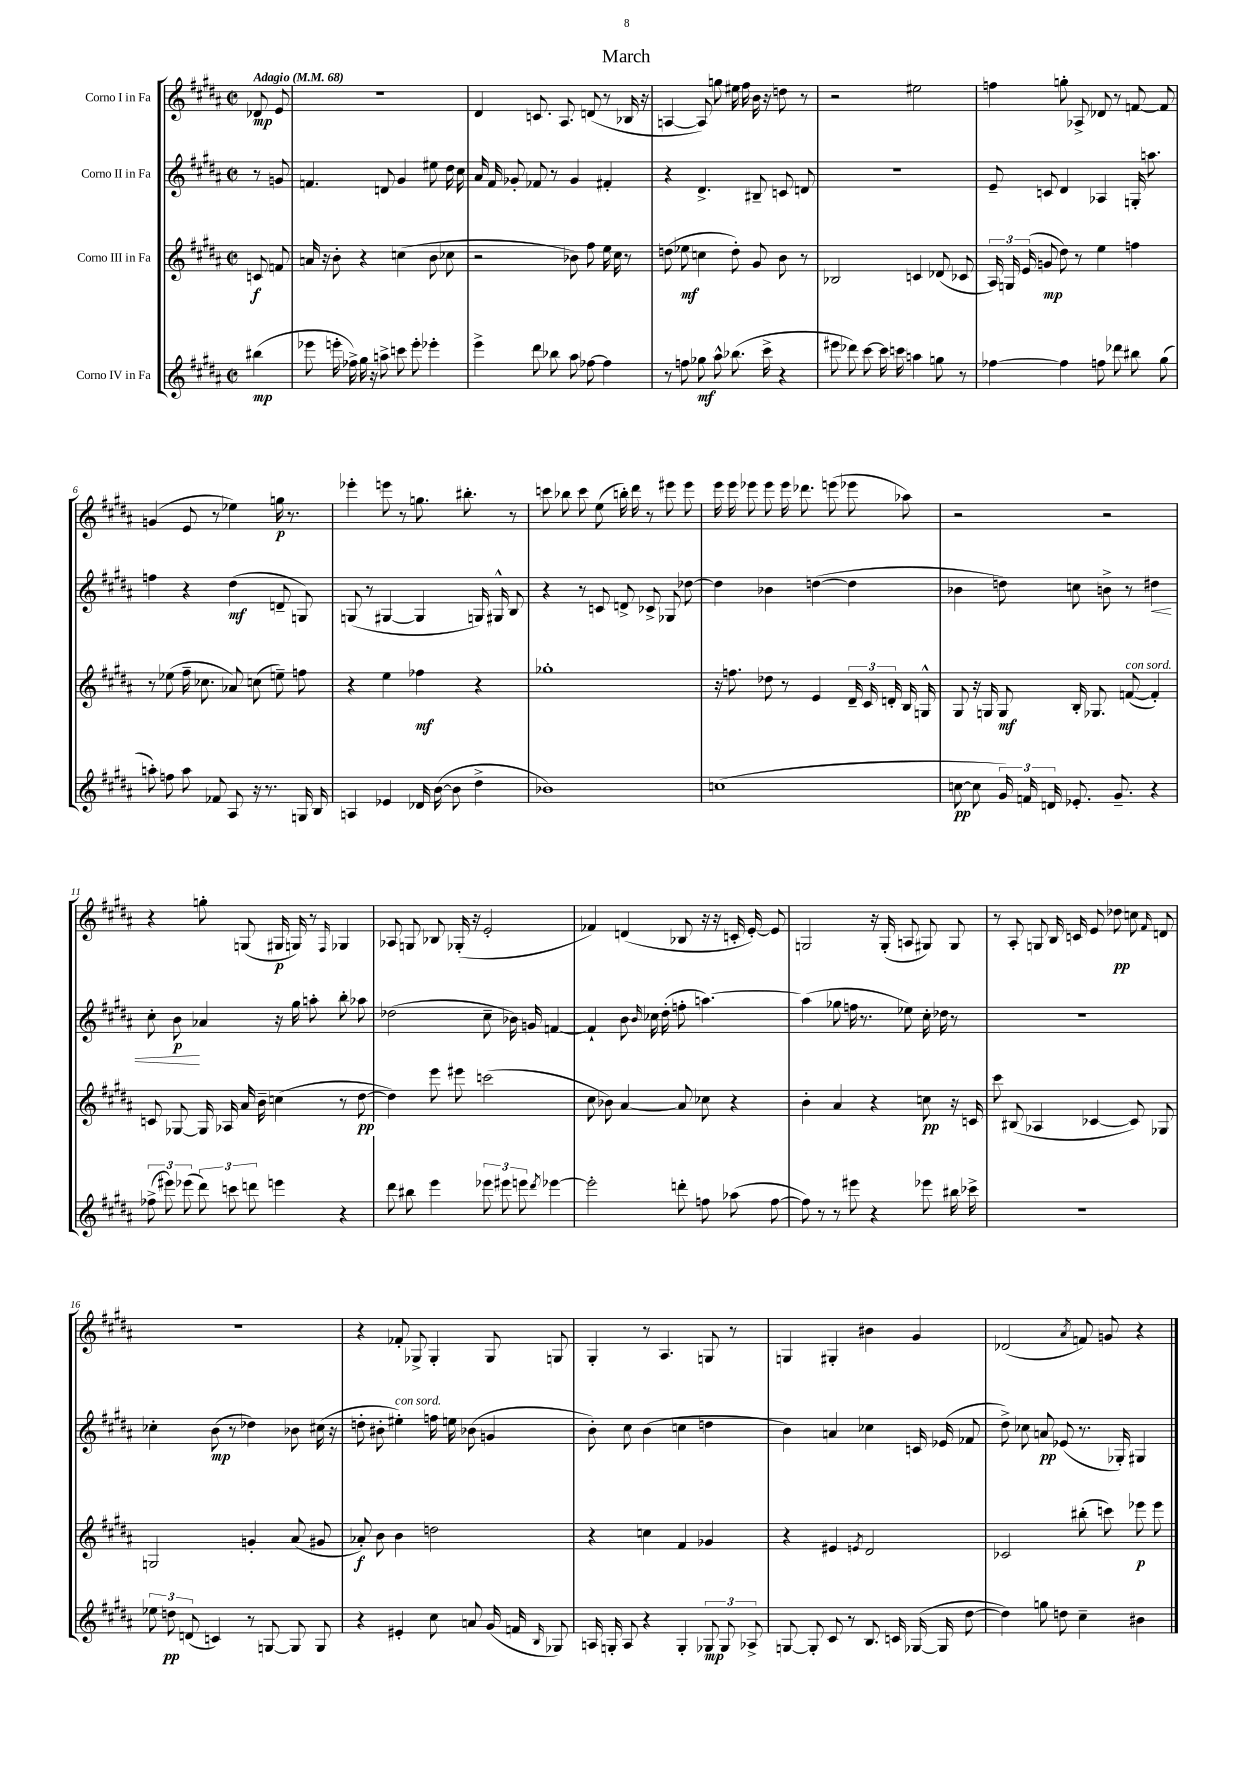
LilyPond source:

\header { title = "March" }
<<
\new StaffGroup <<
\new Staff = "s0" \with { instrumentName = "Corno I in Fa" } {
    \clef treble \key b \major \defaultTimeSignature \time 2/2 \partial 4 \tempo "Adagio" 4 = 68
    \autoBeamOff des'8\mp e'8 |
    R1 |
    dis'4 c'8. ais8. d'8( r8 bes16 r16 |
    a4~ a8) g''8 eis''16 fis''16 b'16 r16 d''8 r8 |
    r2 eis''2 |
    f''4 g''8-. aes8-> des'8 r8 f'8~ f'8 |
    g'4( e'8 r8 ees''4) g''16\p r8. |
    ees'''4-. e'''8 r8 g''8. bis''8.-. r8 |
    c'''8 bes''8 c'''8 e''8( b''16-.) dis'''16 r8 eis'''8 eis'''8 |
    e'''16 e'''16 ees'''8 ees'''8 ees'''16 des'''8. e'''8( ees'''8 aes''8) |
    r2 r2 |
    r4 g''8-. g8( gis16\p g16) r8 \grace { fis16 } ges4 |
    aes8 g8 bes8 ges16-.( r16 e'2-. |
    fes'4) d'4( bes8 r16 r16 c'16-. e'16~-.) e'8 |
    g2 r16 g16-.( a8 gis8) gis8 |
    r8 ais8-. g8 b16 c'16 e'8 des''8\pp c''8 \grace { fis'16 } d'8 |
    R1 |
    r4 fes'8-. ges8-> ges4-. ges8 g8 |
    gis4-. r8 ais4. g8 r8 |
    g4 gis4-. bis'4 gis'4 |
    des'2( \acciaccatura { ais'8 } f'8) g'8 r4 \bar "|." |
}
\new Staff = "s1" \with { instrumentName = "Corno II in Fa" } {
    \clef treble \key b \major \defaultTimeSignature \time 2/2 \partial 4
    \autoBeamOff r8 g'8 |
    f'4. d'8 gis'4 eis''8 dis''16 cis''16 |
    ais'16 fis'16 ges'8-. fes'8 r8 ges'4 fis'4-. |
    r4 dis'4.-> bis8-- c'8 d'8 |
    R1 |
    e'8-- c'8 dis'4 aes4 g16-. a''8. |
    f''4 r4 dis''4\mf( d'8-- g8) |
    g8( r8 gis4~ gis4 g16) gis16-^ b8 |
    r4 r8 c'8 d'8-> ces'8-> ges8 des''8~ |
    des''4 bes'4 d''4~( d''4 |
    bes'4 d''8) c''8 b'8-> r8 dis''4\< |
    cis''8-. b'8\p\! aes'4 r16 gis''16 a''8-. b''8-. aes''8 |
    des''2( cis''8-- bes'16) g'16 f'4~ |
    f'4-! b'8 \grace { b'16 } ces''16 dis''16-.( f''8-. a''4.~) |
    a''4( ges''8 f''16 r8. ees''8) cis''16-. des''16 r8 |
    R1 |
    ces''4-. b'8\mp( r8 des''4) bes'8 cis''16( r16 |
    d''8-. bis'8-. eis''4-.^\markup { \italic "con sord." }) f''16 e''16 bes'8( g'4 |
    b'8-.) cis''8 b'4( c''4 d''4 |
    b'4) a'4 ces''4 c'16 ees'16( fes'8 |
    dis''8->) ces''8 a'8\pp ees'8( r8. ges16-.) gis4 \bar "|." |
}
\new Staff = "s2" \with { instrumentName = "Corno III in Fa" } {
    \clef treble \key b \major \defaultTimeSignature \time 2/2 \partial 4
    \autoBeamOff c'8\f f'8 |
    a'16 r16 b'8-. r4 c''4( b'8 ces''8 |
    r2 bes'8) fis''8 e''16 cis''16 r8 |
    d''8( ees''8\mf c''4 d''8-.) gis'8 b'8 r8 |
    bes2 c'4 des'8( ces'8 |
    \tuplet 3/2 { ais16) g16 e'16( } g'8\mp dis''8) r8 e''4 f''4 |
    r8 ees''8( fis''16-- ces''8. aes'8) c''8( e''8--) f''8 |
    r4 e''4 fes''4\mf r4 |
    ges''1-. |
    r16 f''8. des''8 r8 e'4 \tuplet 3/2 { dis'16-- cis'16 d'16-. } b16 g16-^ |
    gis8 r16 g16 g8\mf b16-. ges8. f'8~^\markup { \italic "con sord." }( f'4-.) |
    c'8 ges8~ ges16 aes16 ais'16 b'16-- c''4( r8 dis''8~\pp |
    dis''4) e'''8 eis'''8 c'''2( |
    cis''8 bes'8) ais'4~ ais'8 ces''8 r4 |
    b'4-. ais'4 r4 c''8\pp r16 c'16 |
    cis'''8 bis8( aes4 ces'4~ ces'8) ges8 |
    g2 g'4-. ais'8( gis'8 |
    aes'8-.\f) b'8 b'4 d''2 |
    r4 c''4 fis'4 ges'4 |
    r4 eis'4 \acciaccatura { e'8 } dis'2 |
    ces'2 bis''8-.( c'''8) ees'''8\p ees'''8 \bar "|." |
}
\new Staff = "s3" \with { instrumentName = "Corno IV in Fa" } {
    \clef treble \key b \major \defaultTimeSignature \time 2/2 \partial 4
    \autoBeamOff bis''4\mp( |
    ees'''8 e'''16-. fes''16->) gis''16 r16 a''8-> c'''8 e'''8-. ees'''4-. |
    e'''4-> dis'''8 bes''8 ais''8 fes''8~ fes''4 |
    r8 f''8 ges''8\mf ais''8-^ bes''8.( cis'''16-> r4 |
    eis'''8 des'''8) cis'''8~ cis'''16 c'''16 a''4 g''8 r8 |
    fes''4~ fes''4 f''8 des'''8 bis''8 gis''8( |
    a''8-.) f''8 a''8 fes'8 ais8 r16 r8. g16 b16 |
    a4 ees'4 des'16 b'16~( b'8 dis''4-> |
    bes'1) |
    c''1( |
    c''8~\pp c''8 \tuplet 3/2 { gis'16) f'16 d'16 } ees'8.-. gis'8.-- r4 |
    \tuplet 3/2 { fes''8->( eis'''8) ees'''8( } \tuplet 3/2 { dis'''8) c'''8 d'''8 } e'''4 r4 |
    dis'''8 bis''8 e'''4 \tuplet 3/2 { ees'''8 eis'''8 e'''8 } \acciaccatura { dis'''8 } ees'''4~ |
    ees'''2-. d'''8-. f''8 aes''8( f''8~ |
    f''8) r8 r8 eis'''8 r4 ees'''8 bis''16 ces'''16-> |
    R1 |
    \tuplet 3/2 { ees''8 d''8\pp d'8( } c'4) r8 g8~ g8 g8 |
    r4 eis'4-. cis''8 a'8 gis'16( f'16 \grace { b16 } ges8) |
    a16 g16-. a8 r4 g4-. \tuplet 3/2 { ges8\mp ges8 aes8-> } |
    g8~ g8-. cis'8 r8 b8. c'16 ges16~( ges16 dis''8~ |
    dis''4) g''8 d''8 cis''4-- bis'4 \bar "|." |
}
>>
>>
